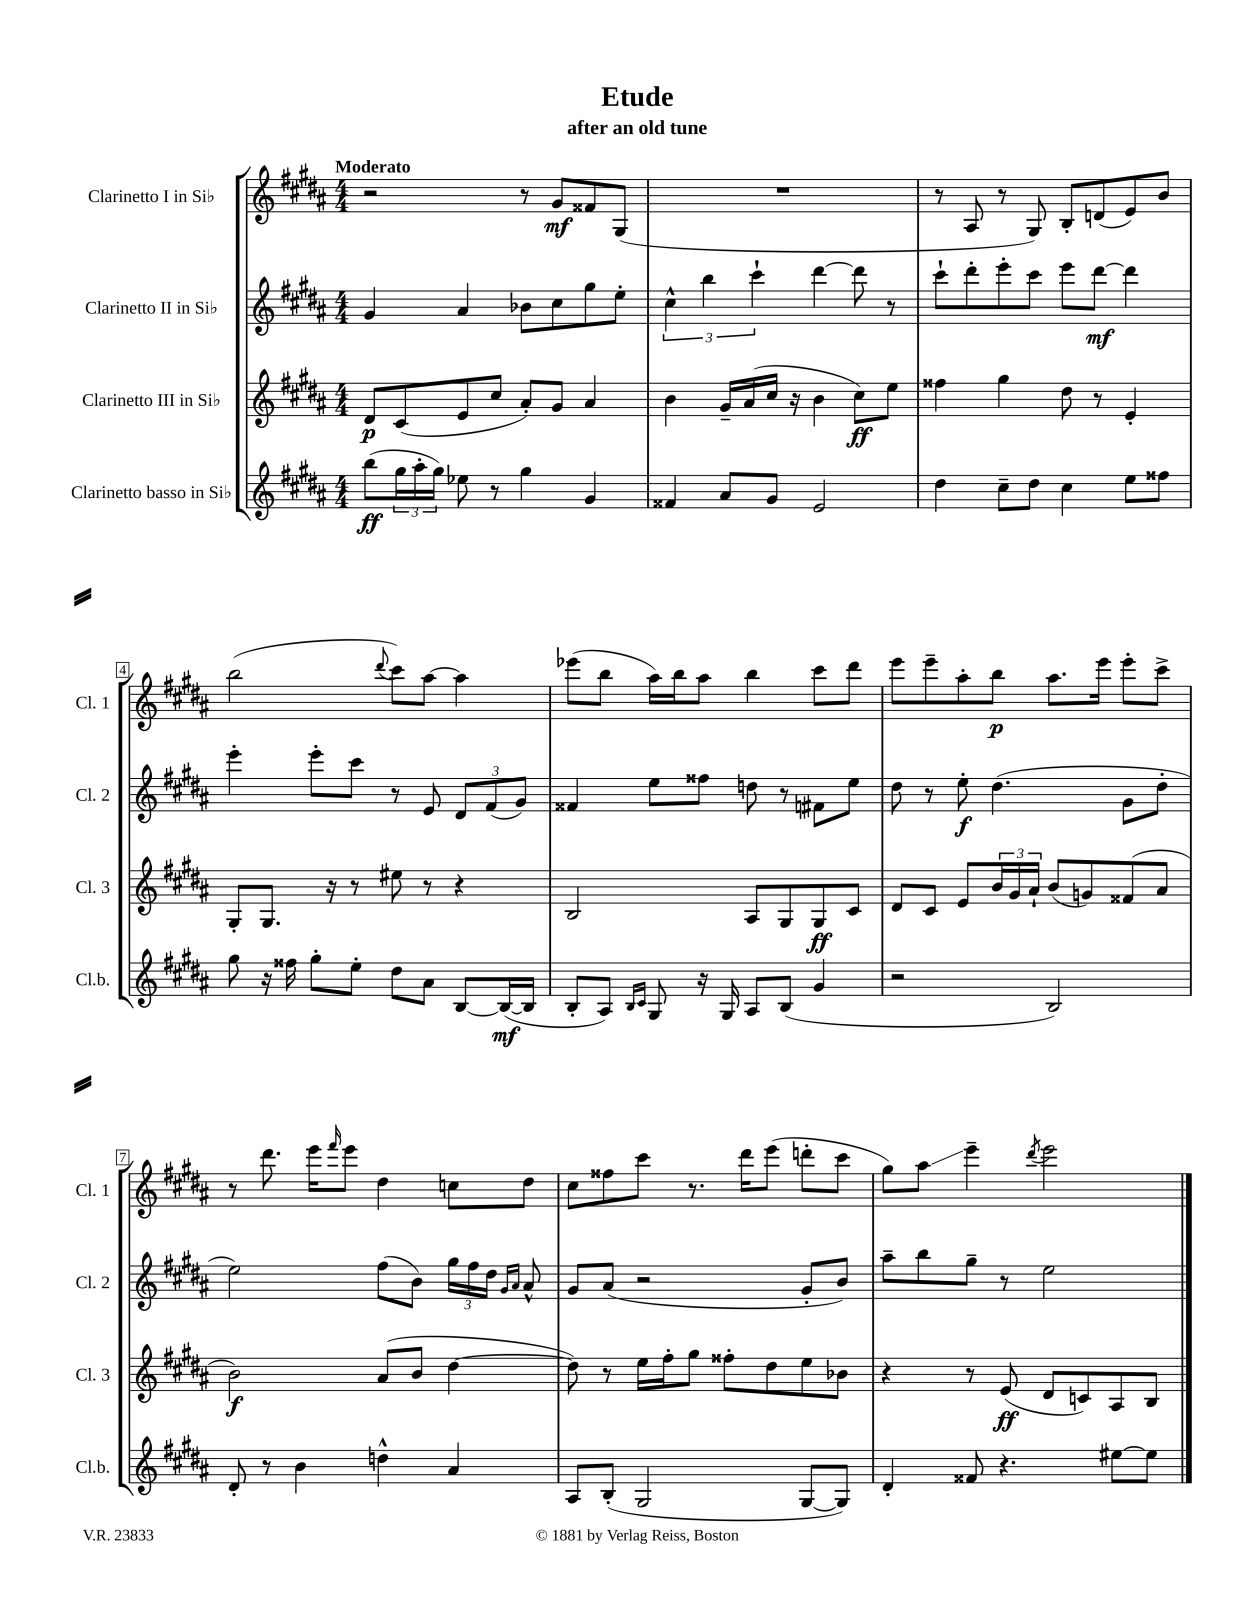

**kern	**kern	**kern	**kern
*staff4	*staff3	*staff2	*staff1
*clefG2	*clefG2	*clefG2	*clefG2
*k[f#c#g#d#a#]	*k[f#c#g#d#a#]	*k[f#c#g#d#a#]	*k[f#c#g#d#a#]
*M4/4	*M4/4	*M4/4	*M4/4
(8bb	8d#	4g#	2r
24gg#	(8c#	.	.
24aa#'	.	.	.
24gg#)	.	.	.
8ee-	8e	4a#	.
8r	8cc#	.	.
4gg#	8a#')	8b-	8r
.	8g#	8cc#	8g#
4g#	4a#	8gg#	8f##
.	.	8ee'	(8G#
=	=	=	=
4f##	4b	6cc#^^	1r
.	.	6bb	.
8a#	16g#~	.	.
.	(16a#	.	.
.	.	6ccc#`	.
8g#	16cc#	.	.
.	16r	.	.
2e	4b	[4ddd#	.
.	8cc#)	8ddd#]	.
.	8ee	8r	.
=	=	=	=
4dd#	4ff##	8ccc#`	8r
.	.	8ddd#'	8A#
8cc#~	4gg#	8eee'	8r
8dd#	.	8ccc#	8G#)
4cc#	8dd#	8eee	8B'
.	8r	[8ddd#	(8d
8ee	4e'	4ddd#]	8e)
8ff##	.	.	8b
=	=	=	=
8gg#	8G#'	4eee'	(2bb
16r	8.G#	.	.
16ff##	.	.	.
8gg#'	.	8eee'	.
.	16r	.	.
8ee'	8r	8ccc#	.
.	.	.	8qqddd#
8dd#	8ee#	8r	8ccc#)
8a#	8r	8e	[8aa#
[8B	4r	12d#	4aa#]
.	.	(12f#	.
(16B_	.	.	.
.	.	12g#)	.
16B]	.	.	.
=	=	=	=
8B'	2B	4f##	(8eee-
8A#)	.	.	8bb
16qqB	.	.	.
16qqc#	.	.	.
8G#	.	8ee	16aa#)
.	.	.	16bb
16r	.	8ff##	8aa#
16G#	.	.	.
8A#	8A#	8dd	4bb
(8B	8G#	8r	.
4g#	8G#	8f#	8ccc#
.	8c#	8ee	8ddd#
=	=	=	=
2r	8d#	8dd#	8eee
.	8c#	8r	8eee~
.	8e	8ee'	8aa#'
.	24b	(4.dd#	8bb
.	24g#	.	.
.	24a#`	.	.
2B)	(8b	.	8.aa#
.	8g)	.	.
.	.	.	16eee
.	(8f##	8g#	8eee'
.	8a#	8dd#'	8ccc#^
=	=	=	=
8d#'	2b)	2ee)	8r
8r	.	.	8.ddd#
4b	.	.	.
.	.	.	16eee
.	.	.	16qqfff#
.	.	.	8eee
4dd^^	(8a#	(8ff#	4dd#
.	8b	8b)	.
4a#	[4dd#	24gg#	8cc
.	.	24ff#	.
.	.	24dd#	.
.	.	16qqg#	.
.	.	16qqa#	.
.	.	8a#^^	8dd#
=	=	=	=
8A#	8dd#])	8g#	8cc#
(8B'	8r	(8a#	8ff##
2G#	16ee	2r	8ccc#
.	16ff#'	.	.
.	8gg#	.	8.r
.	8ff##'	.	.
.	.	.	16ddd#
.	8dd#	.	(8eee
[8G#	8ee	8g#'	8ddd'
8G#])	8b-	8b)	8ccc#
=	=	=	=
4d#'	4r	8aa#~	8gg#)
.	.	8bb	8aa#
8f##	8r	8gg#~	4eee~
4.r	(8e	8r	.
.	.	.	8qddd#
.	8d#	2ee	2eee
.	8c)	.	.
[8ee#	8A#	.	.
8ee#]	8B	.	.
==	==	==	==
*-	*-	*-	*-
